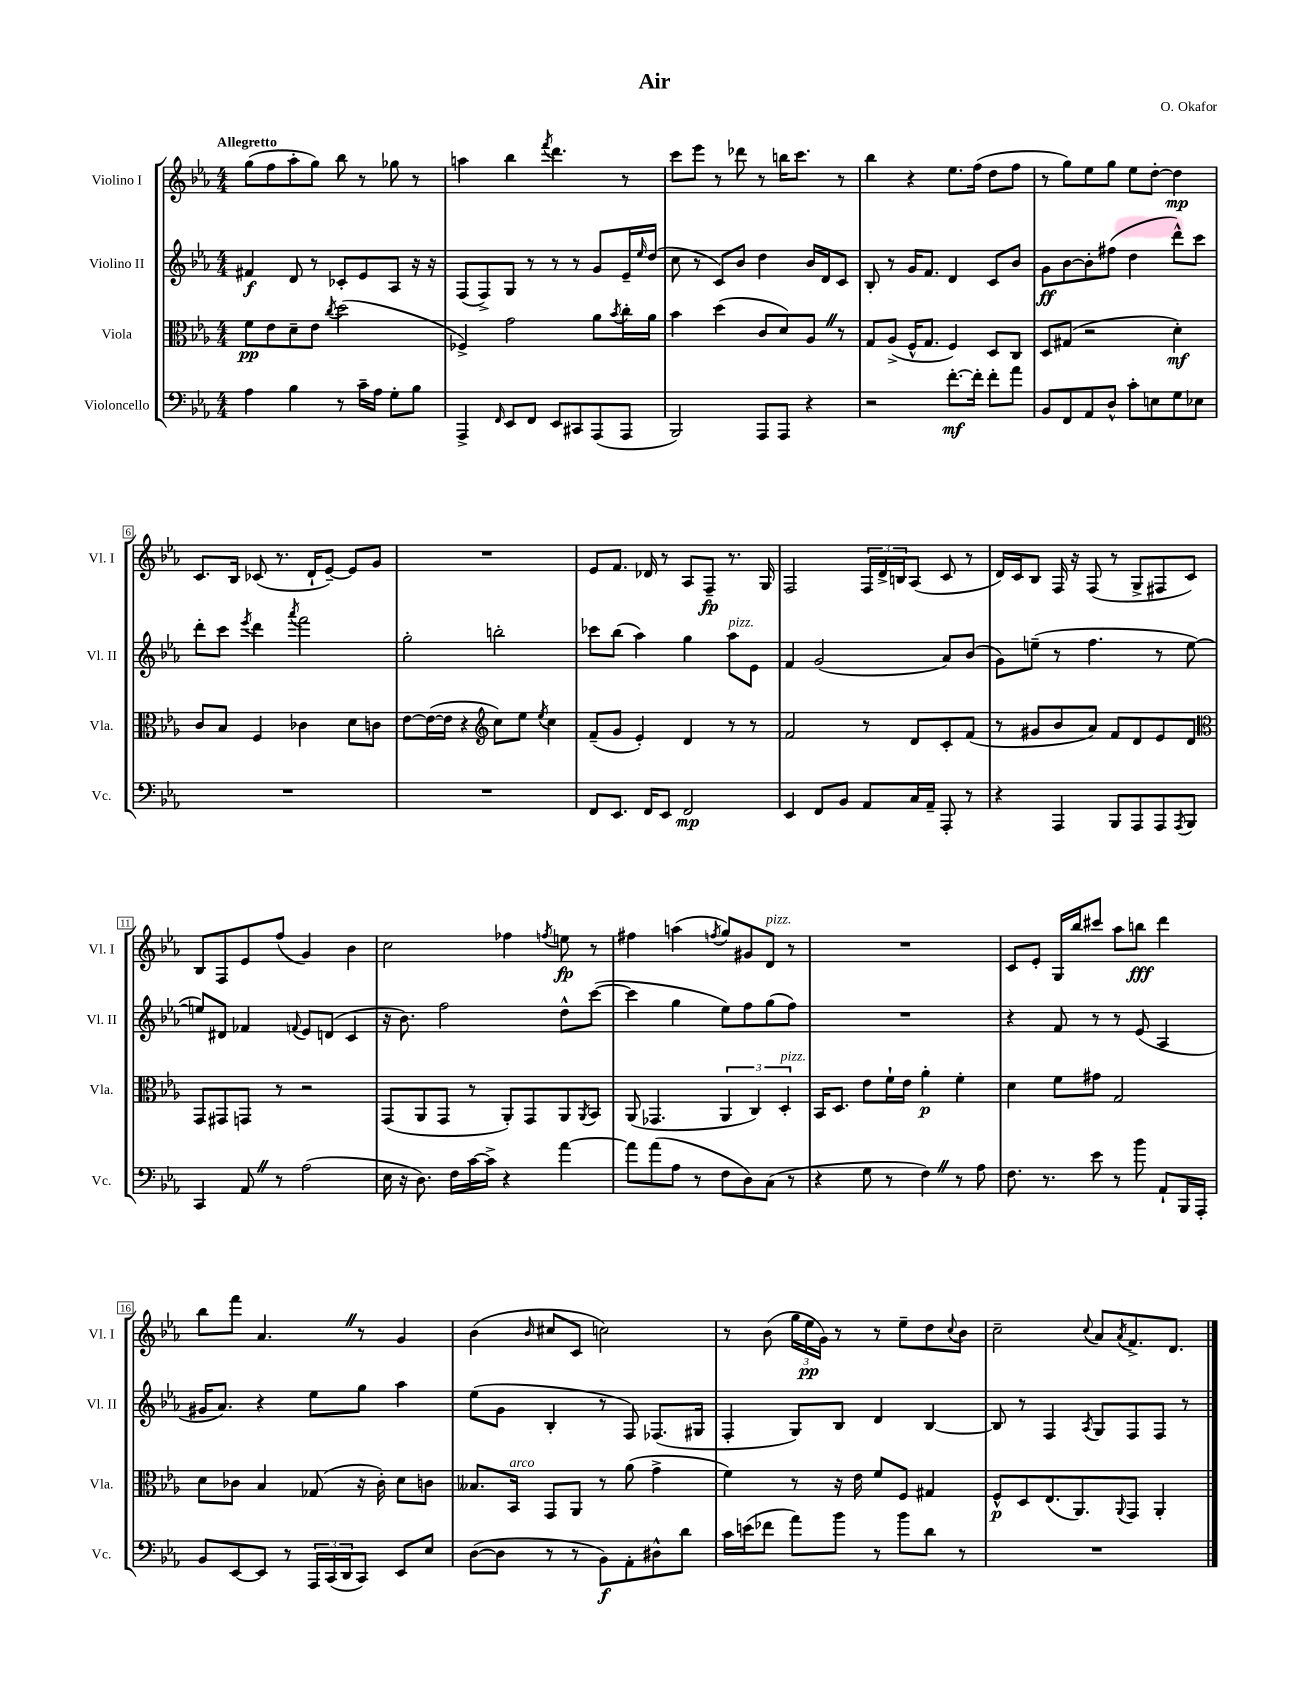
\header { title = "Air" composer = "O. Okafor" }
<<
\new StaffGroup <<
\new Staff = "s0" \with { instrumentName = "Violino I" shortInstrumentName = "Vl. I" } {
    \clef treble \key ees \major \numericTimeSignature \time 4/4 \tempo "Allegretto"
    g''8( f''8 aes''8-. g''8) bes''8 r8 ges''8 r8 |
    a''4 bes''4 \acciaccatura { f'''8 } d'''4. r8 |
    c'''8 ees'''8 r8 des'''8 r8 b''16 c'''8. r8 |
    bes''4 r4 ees''8. f''16( d''8 f''8 |
    r8 g''8) ees''8 g''8 ees''8 d''8~-. d''4\mp |
    c'8. bes16 ces'8( r8. d'16-! ees'8~--) ees'8 g'8 |
    R1 |
    ees'8 f'8. des'16 r8 aes8 f8--\fp r8. g16 |
    f2 \tuplet 3/2 { f16 d'16-> b16 } aes8( c'8 r8 |
    d'16) c'16 bes8 f16 r16 f8( r8 g8-> fis8 c'8) |
    bes8 f8 ees'8 f''8( g'4) bes'4 |
    c''2 fes''4 \acciaccatura { f''8 } e''8\fp r8 |
    fis''4 a''4( \acciaccatura { f''8 } g''8) gis'8 d'8^\markup { \italic "pizz." } r8 |
    R1 |
    c'8 ees'8-. g16 bes''16 cis'''8 aes''8 b''8\fff d'''4 |
    bes''8 f'''8 aes'4. \once \override BreathingSign.text = \markup { \musicglyph "scripts.caesura.straight" } \breathe r8 g'4 |
    bes'4( \grace { bes'16 } cis''8 c'8 c''2) |
    r8 bes'8( \tuplet 3/2 { g''16 ees''16\pp g'16) } r8 r8 ees''8-- d''8 \appoggiatura { c''8 } bes'8 |
    c''2-- \appoggiatura { c''8 } aes'8 \acciaccatura { aes'8 } f'8.-> d'8. \bar "|." |
}
\new Staff = "s1" \with { instrumentName = "Violino II" shortInstrumentName = "Vl. II" } {
    \clef treble \key ees \major \numericTimeSignature \time 4/4
    fis'4\f d'8 r8 ces'8-. ees'8 aes8 r16 r16 |
    f8( f8->) g8 r8 r8 r8 g'8 ees'16-- \grace { ees''16 } d''16( |
    c''8 r8 c'8) bes'8 d''4 bes'16 d'16 c'8 |
    bes8-. r8 g'16 f'8. d'4 c'8 bes'8 |
    g'8\ff bes'8~ bes'8-. fis''8( d''4 d'''8-^) c'''8 |
    d'''8-. c'''8 \acciaccatura { ees'''8 } d'''4 \acciaccatura { aes'''8 } f'''2 |
    g''2-. b''2-. |
    ces'''8 bes''8( aes''4) g''4 aes''8^\markup { \italic "pizz." } ees'8 |
    f'4 g'2( aes'8) bes'8( |
    g'8) e''8--( r8 f''4. r8 e''8~ |
    e''8) dis'8 fes'4 \appoggiatura { f'8 } ees'8 d'8( c'4 |
    r16 bes'8.) f''2 d''8-^ c'''8~( |
    c'''4 g''4 ees''8) f''8 g''8( f''8) |
    R1 |
    r4 f'8 r8 r8 ees'8( aes4 |
    gis'16 aes'8.) r4 ees''8 g''8 aes''4 |
    ees''8( g'8 bes4-. r8 f8) fes8.( gis16 |
    f4-. g8) bes8 d'4 bes4~ |
    bes8 r8 f4 \acciaccatura { aes8 } g8 f8 f8 r8 \bar "|." |
}
\new Staff = "s2" \with { instrumentName = "Viola" shortInstrumentName = "Vla." } {
    \clef alto \key ees \major \numericTimeSignature \time 4/4
    f'8\pp ees'8 d'8-- ees'8 \acciaccatura { c''8 } d''2( |
    fes4->) g'2 aes'8 \acciaccatura { bes'8 } c''16-. aes'16 |
    bes'4 d''4( c'8 d'8) aes8 \once \override BreathingSign.text = \markup { \musicglyph "scripts.caesura.straight" } \breathe r8 |
    g8 aes8->( f16-^ g8. f4) d8 c8 |
    d8 gis8( r2 d'4-.\mf) |
    c'8 bes8 f4 ces'4 d'8 c'8 |
    ees'8~ ees'16~( ees'16 r4 \clef treble c''8) ees''8 \acciaccatura { ees''8 } c''4 |
    f'8--( g'8 ees'4-.) d'4 r8 r8 |
    f'2 r8 d'8 c'8-. f'8( |
    r8 gis'8 bes'8 aes'8) f'8 d'8 ees'8 d'8 |
    \clef alto g,8 gis,8 g,8 r8 r2 |
    g,8( aes,8 g,8 r8 aes,8-.) g,8 aes,8 \acciaccatura { aes,8 } bes,8 |
    aes,8( ges,4. \tuplet 3/2 { aes,4 c4) d4-.^\markup { \italic "pizz." } } |
    bes,16 d8. ees'8 f'16-! ees'16 aes'4-.\p f'4-. |
    d'4 f'8 gis'8 g2 |
    d'8 ces'8 bes4 ges8( r16 ces'16-.) d'8 c'8 |
    beses8. bes,16^\markup { \italic "arco" } g,8 aes,8 r8 aes'8( g'4-> |
    f'4) r8 r16 ees'16 f'8 f8 gis4 |
    f8-^\p d8 ees8.( aes,8.) \appoggiatura { aes,8 } g,8 aes,4-. \bar "|." |
}
\new Staff = "s3" \with { instrumentName = "Violoncello" shortInstrumentName = "Vc." } {
    \clef bass \key ees \major \numericTimeSignature \time 4/4
    aes4 bes4 r8 c'16-- aes16 g8-. bes8 |
    aes,,4-> \grace { f,16 } ees,8 f,8 ees,8 cis,8 aes,,8( aes,,8 |
    bes,,2) aes,,8 aes,,8 r4 |
    r2 f'8.~-.\mf f'16-. f'8-. aes'8 |
    bes,8 f,8 aes,8 d8-^ c'8-. e8 g8 ees8 |
    R1 |
    R1 |
    f,8 ees,8. f,16 ees,8 f,2\mp |
    ees,4 f,8 bes,8 aes,8 c16 aes,16-- aes,,8-. r8 |
    r4 aes,,4 bes,,8 aes,,8 aes,,8 \acciaccatura { aes,,8 } bes,,8 |
    c,4 aes,8 \once \override BreathingSign.text = \markup { \musicglyph "scripts.caesura.straight" } \breathe r8 aes2( |
    ees16 r16 d8.) f16 c'16~ c'16-> r4 aes'4~ |
    aes'8 aes'8( aes8 r8 f8 d8) c8( r8 |
    r4 g8 r8 f4) \once \override BreathingSign.text = \markup { \musicglyph "scripts.caesura.straight" } \breathe r8 aes8 |
    f8. r8. ees'8 r8 bes'8 aes,8-! bes,,16 aes,,16-. |
    bes,8 ees,8~ ees,8 r8 \tuplet 3/2 { aes,,16 c,16( d,16 } c,8) ees,8 ees8 |
    d8~( d8 r8 r8 bes,8\f) aes,8-. dis8-^ d'8 |
    c'16 e'16( fes'8 aes'8) bes'8 r8 bes'8 d'8 r8 |
    R1 \bar "|." |
}
>>
>>
\layout { \context { \Score \override BarNumber.stencil = #(make-stencil-boxer 0.1 0.3 ly:text-interface::print) } }
